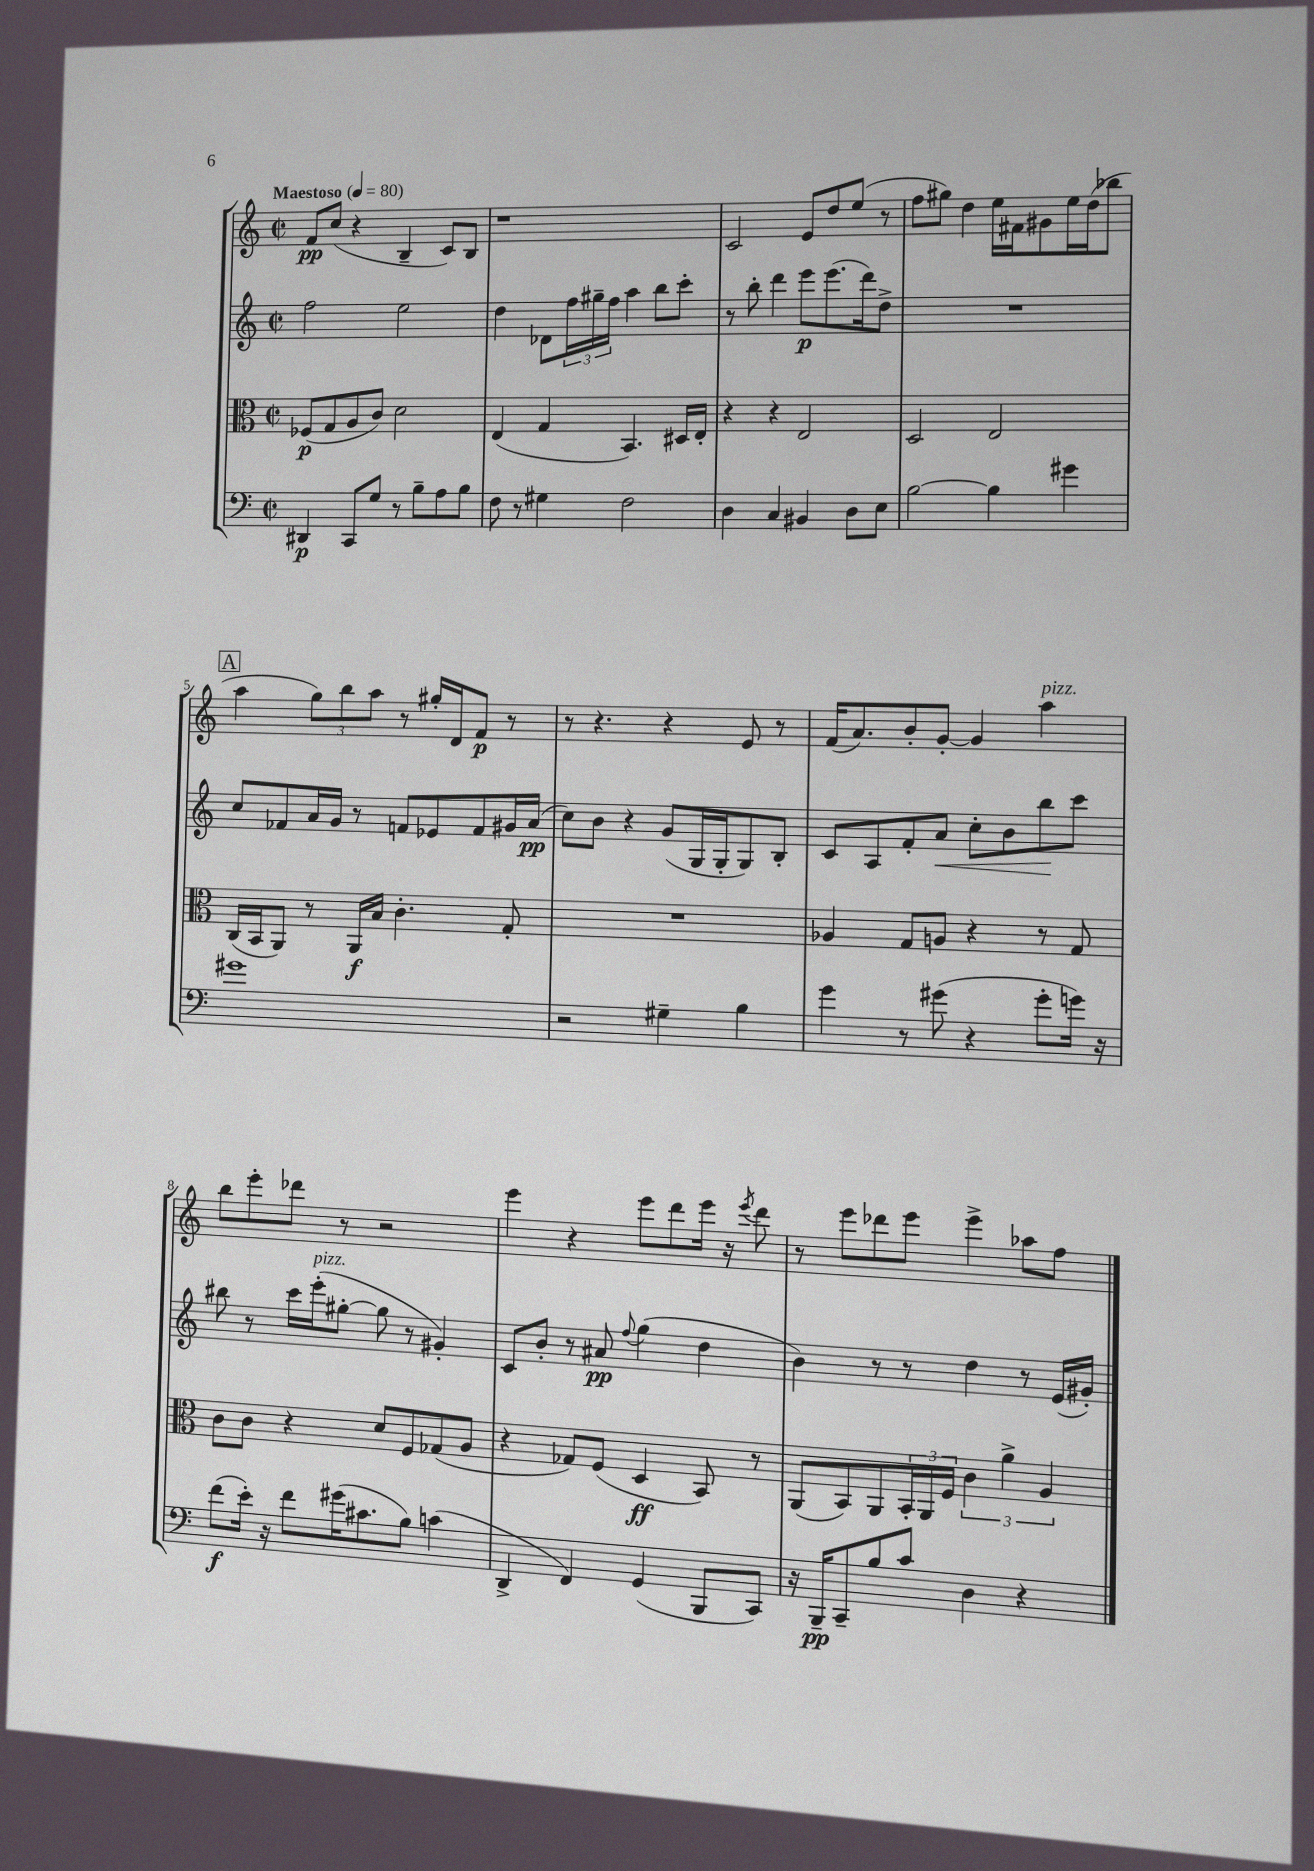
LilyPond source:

<<
\new StaffGroup <<
\new Staff = "s0" {
    \clef treble \key c \major \defaultTimeSignature \time 2/2 \tempo "Maestoso" 4 = 80
    f'8\pp c''8( r4 b4-- c'8) b8 |
    r1 |
    c'2 e'8 d''8 e''8( r8 |
    f''8 gis''8) d''4 e''16 fis'16 gis'8 e''16 d''16( bes''8 |
    \mark \markup { \box "A" } a''4 \tuplet 3/2 { g''8) b''8 a''8 } r8 gis''16-. d'16 f'8\p r8 |
    r8 r4. r4 e'8 r8 |
    f'16( a'8.) b'8-. g'8~-. g'4 a''4^\markup { \italic "pizz." } |
    b''8 e'''8-. des'''8 r8 r2 |
    e'''4 r4 e'''8 d'''8 e'''16 r16 \acciaccatura { e'''8 } d'''8 |
    r8 e'''8 des'''8 e'''8 e'''4-> aes''8 f''8 \bar "|." |
}
\new Staff = "s1" {
    \clef treble \key c \major \defaultTimeSignature \time 2/2
    f''2 e''2 |
    d''4 des'8 \tuplet 3/2 { f''16 gis''16-- f''16 } a''4 b''8 c'''8-. |
    r8 b''8-. d'''4 e'''8\p e'''8.( d'''16) d''8-> |
    R1 |
    \mark \markup { \box "A" } c''8 fes'8 a'16 g'16 r8 f'8 ees'8 f'8 gis'16 a'16\pp( |
    c''8) b'8 r4 g'8( g16 g16-. g8) b8-. |
    c'8 a8 f'8-. a'8\< c''8-. b'8 b''8\! c'''8 |
    bis''8 r8 c'''16 e'''16-.^\markup { \italic "pizz." }( gis''8~-. gis''8 r8 gis'4-.) |
    c'8 b'8-. r8 ais'8\pp \appoggiatura { f''8 } g''4( d''4 |
    b'4) r8 r8 d''4 r8 e'16( gis'16-.) \bar "|." |
}
\new Staff = "s2" {
    \clef alto \key c \major \defaultTimeSignature \time 2/2
    fes8\p( g8 a8 c'8) d'2 |
    e4( g4 b,4.) dis16 e16-. |
    r4 r4 e2 |
    d2 e2 |
    \mark \markup { \box "A" } c16( b,16 a,8) r8 a,16\f b16 c'4.-. g8-. |
    R1 |
    aes4 g8 a8 r4 r8 g8 |
    c'8 c'8 r4 d'8 f8 ges8( a8 |
    r4 ges8) f8( d4\ff b,8) r8 |
    a,8( b,8) a,8 \tuplet 3/2 { b,16-. a,16 f16 } \tuplet 3/2 { c'4 a'4-> a4 } \bar "|." |
}
\new Staff = "s3" {
    \clef bass \key c \major \defaultTimeSignature \time 2/2
    dis,4\p c,8 g8 r8 b8-- a8 b8 |
    f8 r8 gis4 f2 |
    d4 c4 bis,4 d8 e8 |
    b2~ b4 gis'4 |
    \mark \markup { \box "A" } gis'1 |
    r2 gis4-- b4 |
    g'4 r8 gis'8( r4 gis'8-. g'16) r16 |
    f'8\f( e'16-.) r16 f'8 gis'16( cis'8. b8) c'4( |
    d,4-> f,4) g,4( b,,8 c,8) |
    r16 b,,16--\pp c,8-- b8 c'8 d4 r4 \bar "|." |
}
>>
>>
